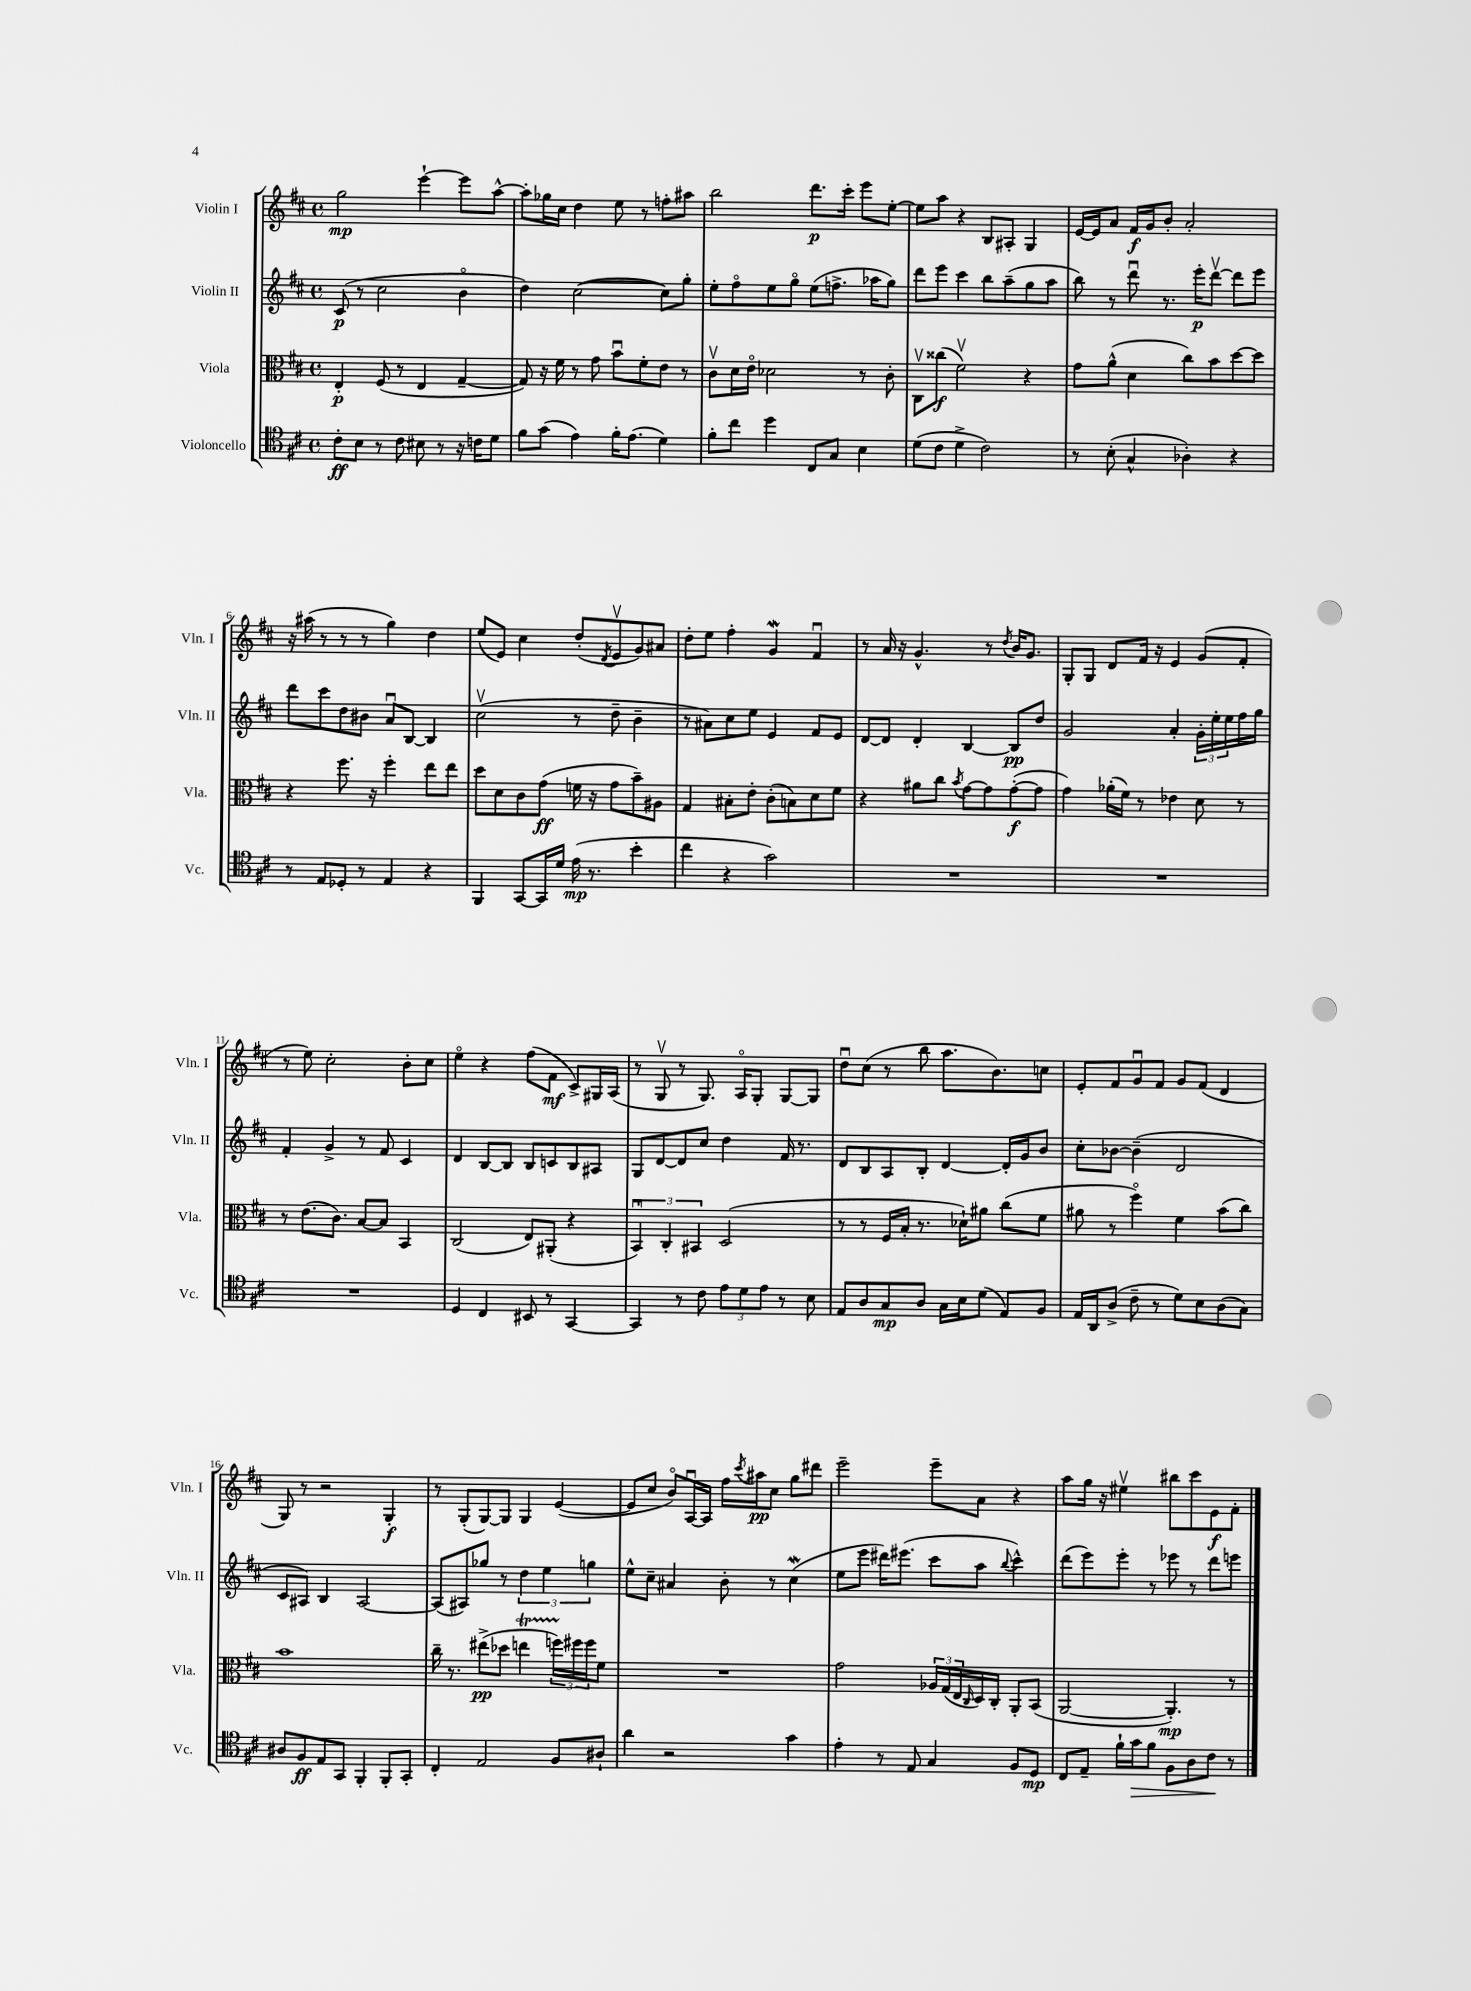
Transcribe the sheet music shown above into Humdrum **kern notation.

**kern	**dynam	**kern	**dynam	**kern	**dynam	**kern	**dynam
*part4	*part4	*part3	*part3	*part2	*part2	*part1	*part1
*staff4	*staff4	*staff3	*staff3	*staff2	*staff2	*staff1	*staff1
*I"Violoncello	*	*I"Viola	*	*I"Violin II	*	*I"Violin I	*
*I'Vc.	*	*I'Vla.	*	*I'Vln. II	*	*I'Vln. I	*
*clefC4	*	*clefC3	*	*clefG2	*	*clefG2	*
*k[f#c#]	*	*k[f#c#]	*	*k[f#c#]	*	*k[f#c#]	*
*M4/4	*	*M4/4	*	*M4/4	*	*M4/4	*
*met(c)	*	*met(c)	*	*met(c)	*	*met(c)	*
=1	=1	=1	=1	=1	=1	=1	=1
8c#'\L	ff	4E'/	p	(8c#/	p	2gg\	mp
8B\J	.	.	.	8r	.	.	.
8r	.	(8F#/	.	2cc#\	.	.	.
8c#\	.	8r	.	.	.	.	.
8B#X\	.	4E/	.	.	.	[4eee`\	.
8r	.	.	.	.	.	.	.
16r	.	[4G~/	.	4b\	.	8eee\L]	.
16cn\KL	.	.	.	.	.	.	.
8d\J	.	.	.	.	.	[8aa^^\J	.
=2	=2	=2	=2	=2	=2	=2	=2
8f#\L	.	8G/])	.	4dd\)	.	8aa'\L]	.
(8g\J	.	16r	.	.	.	16gg-X\L	.
.	.	16f#\	.	.	.	16cc#\JJ	.
4e\)	.	8r	.	([2cc#\	.	4dd\	.
.	.	8g\	.	.	.	.	.
16f#'\KL	.	8bu\L	.	.	.	8ee\	.
(8.e\J	.	.	.	.	.	.	.
.	.	8f#'\	.	.	.	8r	.
4d\)	.	8e\J	.	8cc#\L])	.	8ffn'\L	.
.	.	8r	.	8gg'\J	.	8aa#X\J	.
=3	=3	=3	=3	=3	=3	=3	=3
8f#'\L	.	8c#v\L	.	8ee'\L	.	2bb\	.
8cc#\J	.	16d\L	.	8ff#\	.	.	.
.	.	16e\JJ	.	.	.	.	.
4dd\	.	2d-X\	.	8ee\	.	.	.
.	.	.	.	8gg\J	.	.	.
8C#/L	.	.	.	(8ee\L	.	8.ddd\L	p
8G/J	.	.	.	8.ffn^\J	.	.	.
.	.	.	.	.	.	16ccc#'\Jk	.
4B\	.	8r	.	.	.	8eee\L	.
.	.	.	.	16aa-X\KL	.	.	.
.	.	8c#'\	.	8gg\J)	.	[8ee'\J	.
=4	=4	=4	=4	=4	=4	=4	=4
(8d\L	.	8C#v\L	.	8ddd\L	.	8ee\L]	.
8c#\J	.	(8cc##X\J	f	8eee\J	.	8aa\J	.
4d^\	.	2f#v\)	.	4ccc#\	.	4r	.
2c#\)	.	.	.	8bb\L	.	8B/L	.
.	.	.	.	(8aa~\	.	8A#X'/J	.
.	.	4r	.	8gg\	.	4G/	.
.	.	.	.	8aa\J	.	.	.
=5	=5	=5	=5	=5	=5	=5	=5
8r	.	8g\L	.	8bb\)	.	[16e/LL	.
.	.	.	.	.	.	16e/J]	.
(8B'\	.	(8a^^\J	.	8r	.	8a/J	.
4G^^/	.	4d\	.	8dddu\	.	16f#/LL	f
.	.	.	.	.	.	16g/J	.
.	.	.	.	8.r	.	8b'/J	.
4A-X'\)	.	8cc#\L)	.	.	.	2a'/	.
.	.	.	.	16eee'\KL	p	.	.
.	.	8b\	.	[8dddv\J	.	.	.
4r	.	[8dd\	.	8ddd\L]	.	.	.
.	.	8dd\J]	.	8eee\J	.	.	.
!!LO:LB:g=z
=6	=6	=6	=6	=6	=6	=6	=6
8r	.	4r	.	8ddd\L	.	16r	.
.	.	.	.	.	.	(16aa#X\	.
8E/L	.	.	.	8ccc#\	.	8r	.
8D-X'/J	.	8.ff#\	.	8dd\	.	8r	.
8r	.	.	.	8b#X\J	.	8r	.
.	.	16r	.	.	.	.	.
4E/	.	4ff#'\	.	8au/L	.	4gg\)	.
.	.	.	.	[8B/J	.	.	.
4r	.	8ee\L	.	4B/]	.	4dd\	.
.	.	8ee\J	.	.	.	.	.
=7	=7	=7	=7	=7	=7	=7	=7
4FF#/	.	8dd\L	.	(2cc#v\	.	(8ee/L	.
.	.	8d\	.	.	.	8e/J)	.
[8GG/L	.	8c#\	.	.	.	4cc#\	.
16GG/L]	.	(8g\J	ff	.	.	.	.
16d/JJ	.	.	.	.	.	.	.
(16e\	mp	16fn\	.	8r	.	(8dd'/L	.
8.r	.	16r	.	.	.	.	.
.	.	.	.	.	.	8qd/	.
.	.	8g\L	.	8dd~\	.	8ev/	.
4b'\	.	8b~\)	.	4b~\	.	8g/)	.
.	.	8A#X\J	.	.	.	8a#X/J	.
=8	=8	=8	=8	=8	=8	=8	=8
4cc#\	.	4G/	.	8r	.	8dd'\L	.
.	.	.	.	8a#X\L)	.	8ee\J	.
4r	.	8B#X'\L	.	8cc#\	.	4ff#'\	.
.	.	8e'\J	.	8ee\J	.	.	.
2g\)	.	(8c#'\L	.	4e/	.	4gw/	.
.	.	8Bn\)	.	.	.	.	.
.	.	8d\	.	8f#/L	.	4f#u/	.
.	.	8f#\J	.	8e/J	.	.	.
=9	=9	=9	=9	=9	=9	=9	=9
1r	.	4r	.	[8d/L	.	8r	.
.	.	.	.	8d/J]	.	16a/	.
.	.	.	.	.	.	16r	.
.	.	8a#X\L	.	4d'/	.	4.g^^/	.
.	.	8cc#\J	.	.	.	.	.
.	.	8qb/	.	.	.	.	.
.	.	[8g\L	.	[4B/	.	.	.
.	.	8g\]	.	.	.	8r	.
.	.	.	.	.	.	8qdd/	.
.	.	([8g'\	f	8B/L]	pp	16b/KL	.
.	.	.	.	.	.	8.g/J	.
.	.	8g\J]	.	8dd/J	.	.	.
=10	=10	=10	=10	=10	=10	=10	=10
1r	.	4g\)	.	2g/	.	8G'/L	.
.	.	.	.	.	.	8G/J	.
.	.	(16a-X'\LL	.	.	.	8d/L	.
.	.	16f#\JJ)	.	.	.	.	.
.	.	8r	.	.	.	16f#/Jk	.
.	.	.	.	.	.	16r	.
.	.	4e-X\	.	4a'/	.	4e/	.
.	.	8d\	.	24g'\LL	.	(8g/L	.
.	.	.	.	24ee'\	.	.	.
.	.	.	.	24ee\	.	.	.
.	.	8r	.	16ff#\	.	8f#'/J	.
.	.	.	.	16gg\JJ	.	.	.
!!LO:LB:g=z
=11	=11	=11	=11	=11	=11	=11	=11
1r	.	8r	.	4f#'/	.	8r	.
.	.	(8.e\L	.	.	.	8ee\)	.
.	.	.	.	4g^/	.	2cc#'\	.
.	.	8.c#\J)	.	.	.	.	.
.	.	[8B/L	.	8r	.	.	.
.	.	8B/J]	.	8f#/	.	.	.
.	.	4BB/	.	4c#/	.	8b'\L	.
.	.	.	.	.	.	8cc#\J	.
=12	=12	=12	=12	=12	=12	=12	=12
4D/	.	(2C#/	.	4d/	.	4ee\	.
4C#/	.	.	.	[8B/L	.	4r	.
.	.	.	.	8B/J]	.	.	.
8BB#X/	.	8E/L)	.	8B/L	.	(8ff#\L	.
8r	.	(8AA#X'/J	.	8cn/	.	8f#\J	mf
[4GG/	.	4r	.	8B/	.	8c#^/L)	.
.	.	.	.	8A#X/J	.	16G#X/L	.
.	.	.	.	.	.	(16A/JJ	.
=13	=13	=13	=13	=13	=13	=13	=13
4GG/]	.	6BBu/)	.	8G/L	.	8r	.
.	.	.	.	[8d/	.	8Gv/	.
.	.	6C#'/	.	.	.	.	.
8r	.	.	.	8d/]	.	8r	.
.	.	6BB#X/	.	.	.	.	.
8c#\	.	.	.	8cc#/J	.	8.G/)	.
12e\L	.	(2D/	.	4dd\	.	.	.
.	.	.	.	.	.	16A/KL	.
12d\	.	.	.	.	.	.	.
.	.	.	.	.	.	8G'/J	.
12e\J	.	.	.	.	.	.	.
8r	.	.	.	16f#/	.	[8G/L	.
.	.	.	.	8.r	.	.	.
8B\	.	.	.	.	.	8G/J]	.
=14	=14	=14	=14	=14	=14	=14	=14
8E/L	.	8r	.	8d/L	.	8ddu\L	.
8A/	.	8r	.	8B/	.	(8cc#\J	.
8G/	mp	16F#/LL	.	8A/	.	8r	.
.	.	16B'/JJ	.	.	.	.	.
8A/J	.	8.r	.	8B'/J	.	8bb\	.
16G\LL	.	.	.	[4d/	.	8.aa\L	.
16B\J	.	16d-X`\KL)	.	.	.	.	.
(8d\J	.	8a#X\J	.	.	.	.	.
.	.	.	.	.	.	8.b\)	.
8E/L)	.	(8cc#\L	.	16d'/LL]	.	.	.
.	.	.	.	16g/J	.	.	.
8F#/J	.	8f#\J	.	8b/J	.	8ccn\J	.
=15	=15	=15	=15	=15	=15	=15	=15
16E/LL	.	8a#X\	.	8cc#'\L	.	8e'/L	.
16AA/J	.	.	.	.	.	.	.
(8A^/J	.	8r	.	[8b-X\J	.	8f#/	.
8c#~\	.	4ff#\)	.	(4b-~\]	.	8gu/	.
8r	.	.	.	.	.	8f#/J	.
8d\L)	.	4f#\	.	2d/	.	8g/L	.
8B\	.	.	.	.	.	(8f#/J	.
(8A\	.	(8b\L	.	.	.	4d/	.
8G\J)	.	8cc#\J)	.	.	.	.	.
!!LO:LB:g=z
=16	=16	=16	=16	=16	=16	=16	=16
8A#X/L	.	1b	.	8c#/L	.	8G/)	.
8F#/	ff	.	.	8A#X/J)	.	8r	.
8E/	.	.	.	4B/	.	2r	.
8GG/J	.	.	.	.	.	.	.
4FF#'/	.	.	.	[2A#/	.	.	.
8FF#'/L	.	.	.	.	.	4G'/	f
8GG'/J	.	.	.	.	.	.	.
=17	=17	=17	=17	=17	=17	=17	=17
4C#'/	.	16cc#~\	.	(8A#/L]	.	8r	.
.	.	8.r	.	.	.	.	.
.	.	.	.	8A#X/)	.	(8G'/L	.
2E/	.	(8ee#X^\L	pp	8gg-X/J	.	[8G/)	.
.	.	8dd-X\J	.	8r	.	8G/J]	.
.	.	4eenT\	.	6dd\	.	4G/	.
.	.	.	.	6ee\	.	.	.
8F#/L	.	24ffnTTT\LL)	.	.	.	([4e/	.
.	.	24ff#X\	.	.	.	.	.
.	.	24ff#\J	.	6ggn\	.	.	.
8A#X`/J	.	8f#\J	.	.	.	.	.
=18	=18	=18	=18	=18	=18	=18	=18
4a\	.	1r	.	8ee^^\L	.	8e/L]	.
.	.	.	.	8cc#~\J	.	8cc#/J	.
2r	.	.	.	4a#X/	.	8b/L)	.
.	.	.	.	.	.	[16Au/L	.
.	.	.	.	.	.	16A/JJ]	.
.	.	.	.	8b'\	.	16ff#\LL	.
.	.	.	.	.	.	8qccc#/	.
.	.	.	.	.	.	16aa#X\J	pp
.	.	.	.	8r	.	8cc#\J	.
4g\	.	.	.	(4cc#W\	.	8gg\L	.
.	.	.	.	.	.	8ddd#X\J	.
=19	=19	=19	=19	=19	=19	=19	=19
4e'\	.	2g\	.	8ee\L	.	2eee~\	.
.	.	.	.	8eee\J	.	.	.
8r	.	.	.	16ddd#X\KL)	.	.	.
.	.	.	.	(8.eee#X\J	.	.	.
8E/	.	.	.	.	.	.	.
4G/	.	24A-X/LL	.	8ccc#\L	.	8eee~\L	.
.	.	(24G/	.	.	.	.	.
.	.	24E/	.	.	.	.	.
.	.	16qqC#/	.	.	.	.	.
.	.	16D/)	.	8aa\J	.	8a\J	.
.	.	16C#'/JJ	.	.	.	.	.
.	.	.	.	8qqbb/	.	.	.
8F#/L	.	8AA'/L	.	4ccc#^^\)	.	4r	.
8D/J	mp	(8BB/J	.	.	.	.	.
=20	=20	=20	=20	=20	=20	=20	=20
8C#/L	.	[2AA/	.	(8ddd\L	.	8aa\L	.
8E~/J	.	.	.	8eee\)	.	16gg\Jk	.
.	.	.	.	.	.	16r	.
16f#`\LL	.	.	.	8eee'\J	.	4ee#Xv\	.
!	!LO:HP:b	!	!	!	!	!	!
16g\J	>	.	.	.	.	.	.
8f#\J	.	.	.	8r	.	.	.
8F#\L	.	4.AA'/])	mp	8eee-X\	.	8bb#X\L	.
8A\	.	.	.	8r	.	8ccc#\	.
8c#\J	.	.	.	8ddd\L	.	8e\	f
8r	]	8r	.	8eeen\J	.	8f#'\J	.
==	==	==	==	==	==	==	==
*-	*-	*-	*-	*-	*-	*-	*-
